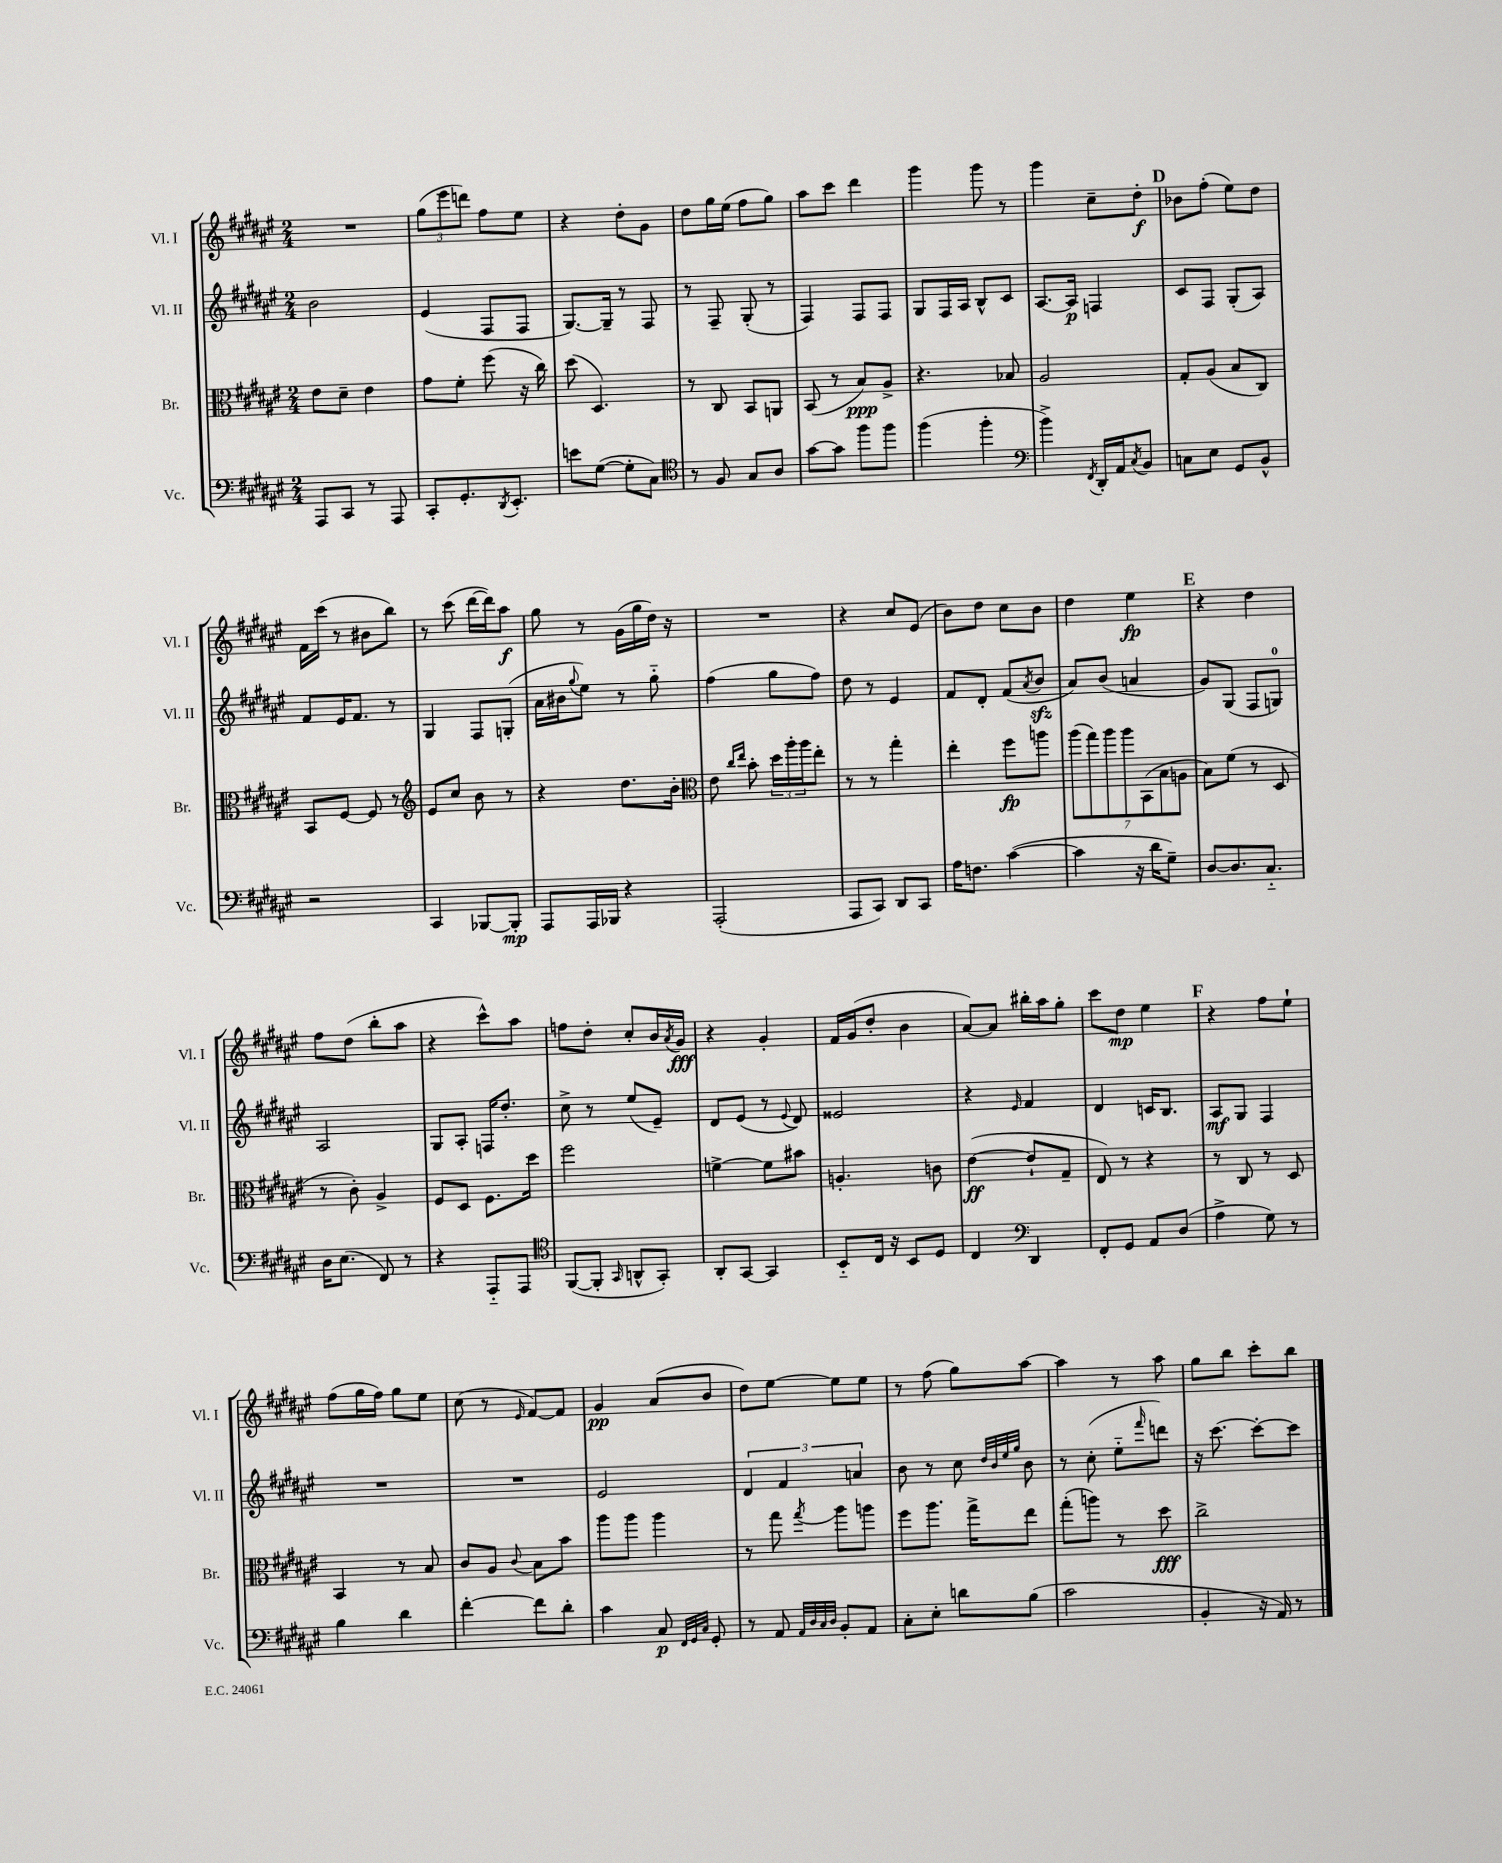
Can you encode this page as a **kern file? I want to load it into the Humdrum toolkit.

**kern	**kern	**kern	**kern
*staff4	*staff3	*staff2	*staff1
*clefF4	*clefC3	*clefG2	*clefG2
*k[f#c#g#d#a#e#]	*k[f#c#g#d#a#e#]	*k[f#c#g#d#a#e#]	*k[f#c#g#d#a#e#]
*M2/4	*M2/4	*M2/4	*M2/4
8AAA#	8e#	2b	2r
8CC#	8d#~	.	.
8r	4e#	.	.
8AAA#	.	.	.
=	=	=	=
8CC#'	8g#	(4e#	(12gg#
.	.	.	12eee#
8.GG#'	8f#'	.	.
.	.	.	12ddd)
.	(8ff#	8F#	8ff#
8qDD#	.	.	.
8.EE#'	.	.	.
.	16r	8F#	8ee#
.	16cc#)	.	.
=	=	=	=
8e	(8dd#	[8.G#)	4r
([8G#	4.D#)	.	.
.	.	16G#~]	.
8G#']	.	8r	8dd#'
8C#)	.	8F#	8g#
=	=	=	=
*clefC4	*	*	*
8r	8r	8r	8dd#
8F#	8C#	8F#~	16gg#
.	.	.	(16ee#
8G#	8BB	(8G#'	8ff#
8A#	8AA	8r	8gg#)
=	=	=	=
[8g#	(8BB	4F#)	8aa#
8g#]	8r	.	8ccc#
8ff#	8B)	8F#	4ddd#
8ff#	8A#^	8F#	.
=	=	=	=
(4ff#	4.r	8G#	4ggg#
.	.	16F#	.
.	.	16A#	.
4ff#'	.	8B^^	8ggg#
.	8B-	8c#	8r
=	=	=	=
*clefF4	*	*	*
4b^)	2A#	[8.A#	4ggg#
.	.	16A#]	.
8qFF#	.	.	.
16DD#'	.	4F	8cc#~
16AA#	.	.	.
8qC#	.	.	.
8BB	.	.	8dd#'
=	=	=	=
8C	8G#'	8c#	8b-
8E#	(8A#	8F#	(8ff#'
8GG#	8B	(8G#'	8ee#)
8BB^^	8C#)	8A#)	8dd#
=	=	=	=
2r	8BB	8f#	16f#
.	.	.	(16ccc#
.	[8F#	16e#	8r
.	.	8.f#	.
.	8F#]	.	8b#
.	8r	8r	8bb)
=	=	=	=
*	*clefG2	*	*
4CC#	8e#	4G#	8r
.	8cc#	.	(8ccc#
[8BBB-	8b	8F#	[16ddd#
.	.	.	16ddd#])
8BBB-']	8r	(8G'	8aa#
=	=	=	=
8AAA#	4r	16a#	8gg#
.	.	16b#	.
.	.	8qqgg#	.
16AAA#	.	8ee#)	8r
16BBB-	.	.	.
4r	8.dd#	8r	(16g#
.	.	.	16gg#
.	.	8gg#'~	16dd#)
.	16b'	.	16r
=	=	=	=
*	*clefC3	*	*
(2AAA#'	8e#	(4ff#	2r
.	16qqcc#	.	.
.	16qqee#	.	.
.	8b'	.	.
.	24dd#	8gg#	.
.	24aa#'	.	.
.	24aa#	.	.
.	8ee#'	8ff#)	.
=	=	=	=
8AAA#	8r	8dd#	4r
8CC#)	8r	8r	.
8DD#	4gg#'	4e#	8cc#
8CC#	.	.	(8e#
=	=	=	=
16A#	4ee#'	8f#	8b)
8.F	.	.	.
.	.	8d#'	8dd#
([4c#	8ff#	(8f#	8cc#
.	.	8qa#	.
.	8aa	8b	8b
=	=	=	=
4c#]	(14aa#	8a#)	4dd#
.	14gg#)	.	.
.	.	(8b	.
.	14aa#	.	.
.	14aa#	.	.
16r	.	4a	4ee#
.	(14BB	.	.
16d#	.	.	.
.	14B	.	.
8G#~)	.	.	.
.	14A	.	.
=	=	=	=
[8D#	8B)	8g#)	4r
8.D#]	(8f#	(8G#	.
.	8r	8F#	4dd#
8.C#'~	.	.	.
.	8D#	8G)	.
=	=	=	=
16D#	8r	2A#	8ff#
(8.E#	.	.	.
.	8c#')	.	(8dd#
8FF#)	4A#^	.	8bb'
8r	.	.	8aa#
=	=	=	=
4r	8F#	8G#	4r
.	8D#	8A#'	.
8AAA#'~	8.F#	16F	8ccc#^^)
.	.	8.dd#'	.
8AAA#	.	.	8aa#
.	16dd#	.	.
=	=	=	=
*clefC4	*	*	*
([8FF#	2ff#	8cc#^	8ff
8FF#']	.	8r	8dd#'
16qqGG#	.	.	.
8AA^^	.	(8ee#	8cc#'
8GG#')	.	8e#~)	16b
.	.	.	8qa#
.	.	.	16g#
=	=	=	=
8AA#'	[4f^	8d#	4r
[8GG#	.	(8e#	.
4GG#]	8f]	8r	4g#'
.	.	8qqe#	.
.	8b#	8d#)	.
=	=	=	=
8BB'~	4.A'	2e##	16f#
.	.	.	(16g#
16C#	.	.	8dd#'
16r	.	.	.
8BB	.	.	4b
8D#	8c	.	.
=	=	=	=
4C#	([4e#	4r	[8a#)
.	.	.	8a#]
*clefF4	*	*	*
.	.	16qqe#	.
4DD#	8e#`]	4f#	16bb#'
.	.	.	16aa#
.	8G#~	.	8gg#'
=	=	=	=
8FF#'	8E#)	4d#	8ccc#
8GG#	8r	.	8dd#
8AA#	4r	16c	4ee#
.	.	8.B	.
(8D#	.	.	.
=	=	=	=
4A#^	8r	8A#	4r
.	8C#	8G#	.
8G#)	8r	4F#	8ff#
8r	8D#	.	8ee#`
=	=	=	=
4B	4BB	2r	(8ff#
.	.	.	16gg#
.	.	.	16ff#)
4d#	8r	.	8gg#
.	8B	.	8ee#
=	=	=	=
[4f#'	8c#	2r	(8cc#
.	8A#	.	8r
.	8qqc#	.	16qqe#
8f#]	8B	.	[8f#)
8d#'	8b	.	8f#]
=	=	=	=
4c#	8aa#	2e#	4g#
.	8aa#	.	.
8C#	4aa#	.	(8a#
32qqFF#	.	.	.
32qqGG#	.	.	.
32qqC#	.	.	.
8GG#'	.	.	8b
=	=	=	=
8r	8r	6d#	8dd#)
8AA#	8gg#	.	[8ee#
.	.	6f#	.
32qqAA#	.	.	.
32qqD#	.	.	.
32qqC#	.	.	.
32qqD#	8qgg#	.	.
8BB'	8aa#	.	8ee#]
.	.	6a	.
8AA#	8aa	.	8ee#
=	=	=	=
8C#'	8ff#	8b	8r
8E#'	8.aa#	8r	(8ff#
8d	.	8cc#	8gg#)
.	16gg#^	.	.
.	.	32qqdd#	.
.	.	32qqb	.
.	.	32qqee#	.
.	.	32qqgg#	.
(8B	8ee#	8b	[8aa#
=	=	=	=
2c#	(8gg#'	8r	4aa#]
.	8aa)	(8cc#'	.
.	8r	8ee#'~	8r
.	.	16qqfff#	.
.	8dd#	8ddd)	8aa#
=	=	=	=
4BB'	2cc#^	16r	8gg#
.	.	[8.ccc#	.
.	.	.	8bb
16r	.	8ccc#'_	8ccc#'
16AA#)	.	.	.
8r	.	8ccc#]	8bb
==	==	==	==
*-	*-	*-	*-
